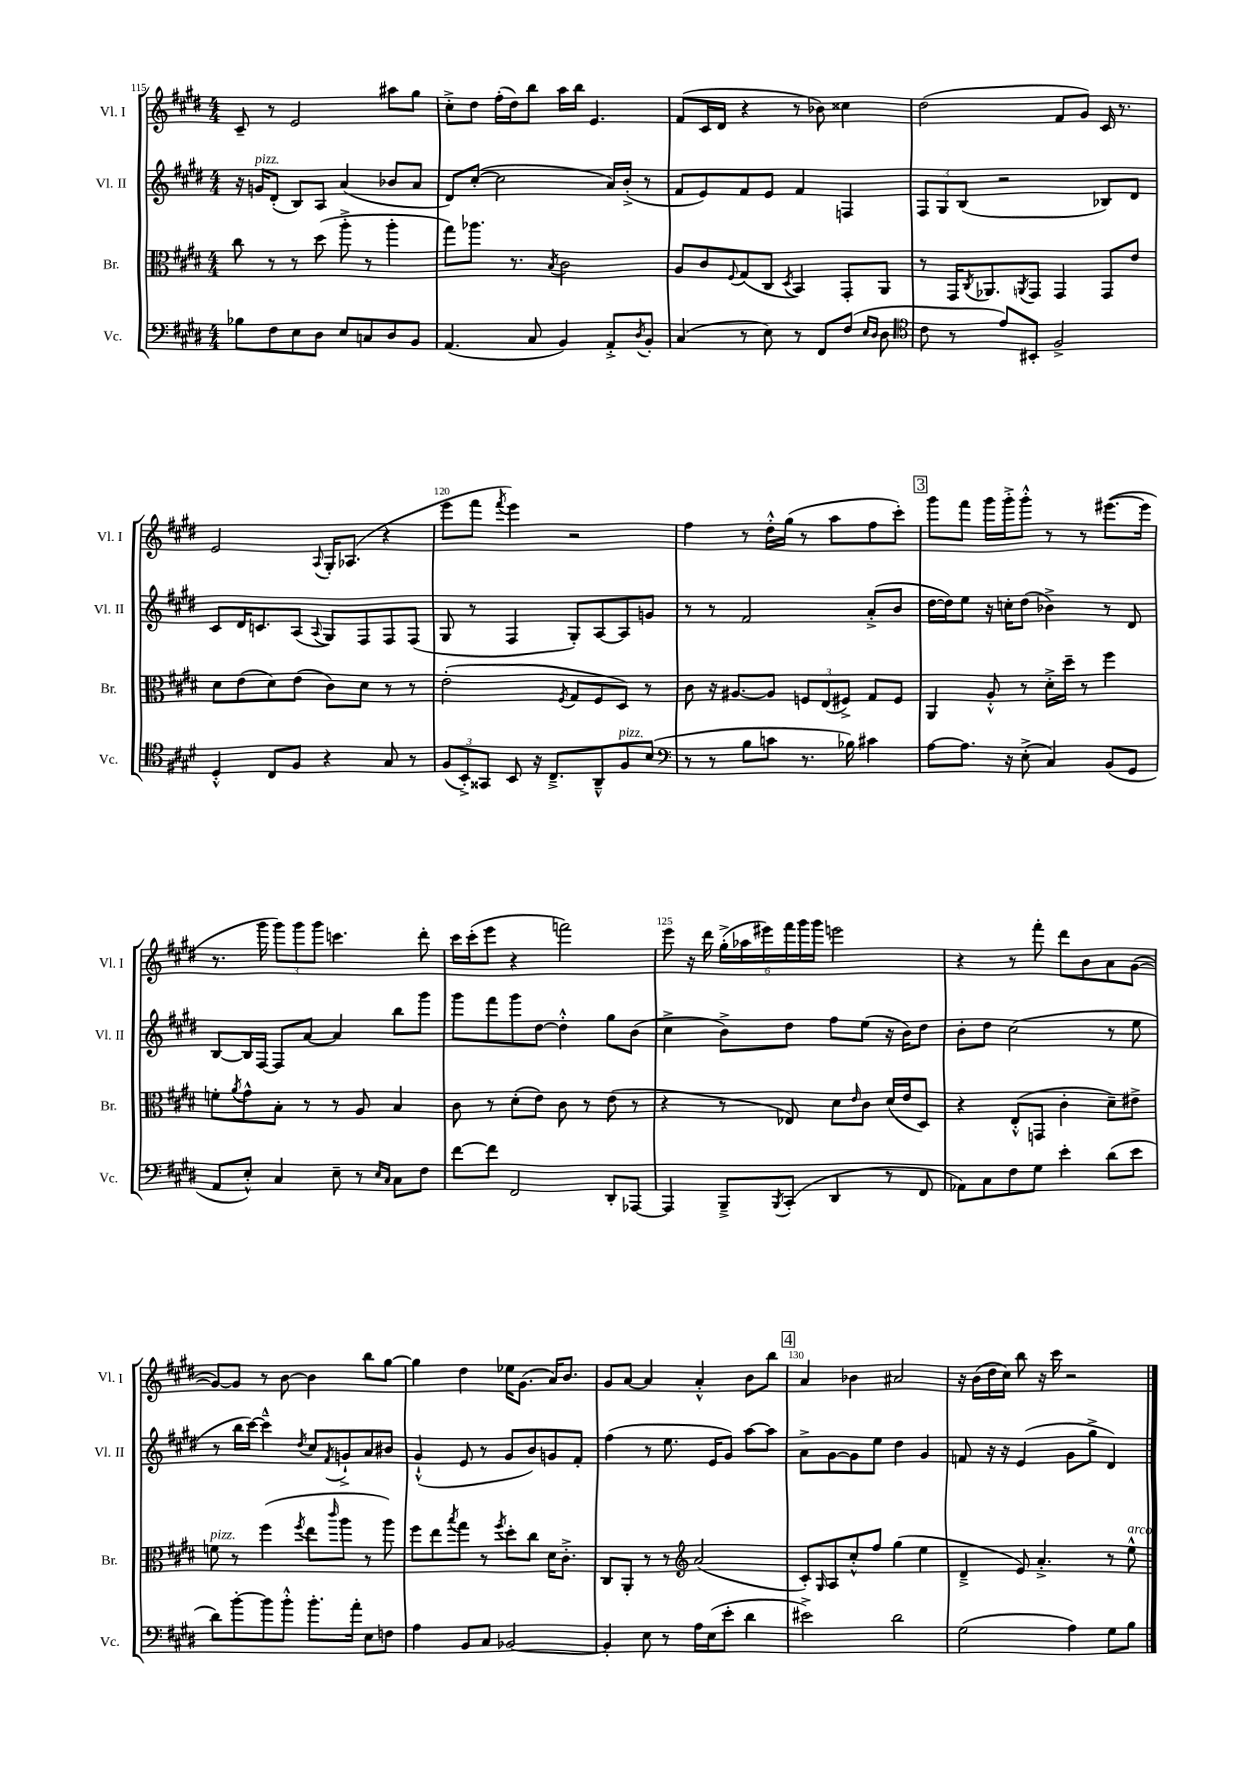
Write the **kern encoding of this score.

**kern	**kern	**kern	**kern
*staff4	*staff3	*staff2	*staff1
*clefF4	*clefC3	*clefG2	*clefG2
*k[f#c#g#d#]	*k[f#c#g#d#]	*k[f#c#g#d#]	*k[f#c#g#d#]
*M4/4	*M4/4	*M4/4	*M4/4
8B-\L	8cc#\	16r	8c#~/
.	.	16g/LK	.
8F#\	8r	(8d#'/J	8r
8E\	8r	8B/L)	2e/
8D#\J	(8dd#\	8A/J	.
8E/L	8aa'^\	(4a/	.
8C/	8r	.	.
8D#/	4aa'\	8b-/L	8aa#\L
8BB/J	.	8a/J	8gg#\J
=	=	=	=
(4.AA/	8gg#\L)	8d#/L)	8cc#'^\L
.	8.aa-\J	([8cc#'/J	8dd#\J
.	.	2cc#\]	(16ff#'\LL
.	8.r	.	16dd#\J)
8C#/	.	.	8bb\J
.	8qB/	.	.
4BB/)	2c#\	.	16aa\LL
.	.	.	16bb\JJ
.	.	.	4.e/
8AA'^/L	.	16a/LL)	.
.	.	(16b'^/JJ	.
8qD#/	.	.	.
8BB'/J	.	8r	.
=	=	=	=
(4C#/	8A/L	8f#/L	(8f#/L
.	8c#/	8e/)	16c#/L
.	.	.	16d#/JJ
.	8qqF#/	.	.
8r	(8G#/	8f#/	4r
8E\)	8C#/J	8e/J	.
.	8qD#/	.	.
8r	4BB/)	4f#/	8r
8FF#/L	.	.	8b-\)
(8F#/J	8GG#'/L	4F/	4cc##\
16qqE/LL	.	.	.
16qqD#/JJ	.	.	.
8D#\	8AA/J	.	.
=	=	=	=
*clefC4	*	*	*
8c#\	8r	12F#/L	(2dd#\
.	.	12G#/	.
8r	16GG#/LK	.	.
.	.	(12B/J	.
.	8qC#/	.	.
.	8.AA-/	.	.
8e/L)	.	2r	.
.	8qAA/	.	.
8BB#'/J	8GG#/J	.	.
2F#^/	4GG#/	.	8f#/L
.	.	.	8g#/J)
.	8GG#/L	8B-/L)	16c#/
.	.	.	8.r
.	8e/J	8d#/J	.
=	=	=	=
4D#'^^/	8d#\L	8c#/L	2e/
.	(8e\	16d#/K	.
.	.	8.c/	.
8C#/L	8d#\)	.	.
8F#/J	(8e\J	(8A/J	.
.	.	8qqA/	8qqA/
4r	8c#\L)	8G#/L)	16G#'/LK
.	.	.	(8.A-/J
.	8d#\J	8F#/	.
8G#/	8r	8F#/	4r
8r	8r	(8F#/J	.
=	=	=	=
(12F#/L	(2e'\	8G#/	8eee\L
12BB'^/)	.	.	.
.	.	8r	8fff#\J
12GG##/J	.	.	.
.	.	.	8qfff#/
8BB/	.	4F#/	4eee\)
16r	.	.	.
8.C#~^/L	.	.	.
.	8qF#/	.	.
.	8G#/L	8G#'/L)	2r
8AA~^^/	8F#/	[8A/	.
8F#/	8D#/J)	8A/]	.
(8B/J	8r	8g/J	.
=	=	=	=
*clefF4	*	*	*
8r	8c#\	8r	4ff#\
8r	16r	8r	.
.	[8.A#/L	.	.
8B\L	.	2f#/	8r
8c\J	8A#/]J	.	16dd#'^^\LL
.	.	.	(16gg#\JJ
8.r	12F/L	.	8r
.	(12E/	.	.
.	.	.	8aa\L
.	12F#^/J)	.	.
16B-\)	.	.	.
4c#\	8G#/L	(8a'^/L	8ff#\
.	8F#/J	8b/J	8ccc#'\J)
=	=	=	=
[8A\L	4AA/	[16dd#\LL	8ggg#\L
.	.	16dd#\]J)	.
8.A\]J	.	8ee\J	8fff#\J
.	8A'^^/	16r	16ggg#\LL
16r	.	16cc'\LK	16ggg#'^\J
(8E'^\	8r	(8dd#\J	8ggg#'^^\J
4C#/)	16d#'^\LL	4b-^\)	8r
.	16dd#~\JJ	.	.
.	8r	.	8r
(8BB/L	4ff#\	8r	([8.eee#\L
8GG#/J	.	8d#/	.
.	.	.	16eee#\]Jk
=	=	=	=
8AA/L	8f'\L	[8B/L	8.r
.	8qa/	.	.
8E'^^/J)	8g#^^\	16B/]L	.
.	.	[16F#/JJ	16ggg#\
4C#/	8B'\J	8F#/]L	12ggg#\L)
.	.	.	12ggg#\
.	8r	[8a/J	.
.	.	.	12ggg#\J
8E~\	8r	4a/]	4.ccc\
8r	8A/	.	.
16qqE/LL	.	.	.
16qqC#/JJ	.	.	.
8C#\L	4B/	8bb\L	.
8F#\J	.	8ggg#\J	8ddd#'\
=	=	=	=
[8f#\L	8c#\	8ggg#\L	16ccc#\LL
.	.	.	(16ccc#'\J
8f#\]J	8r	8fff#\	8eee\J
2FF#/	(8d#'\L	8ggg#\	4r
.	8e\J)	[8dd#\J	.
.	8c#\	4dd#'^^\]	2fff\)
.	8r	.	.
8DD#'/L	(8e\	8gg#\L	.
[8AAA-/J	8r	(8b\J	.
=	=	=	=
4AAA-/]	4r	4cc#^\	8eee\
.	.	.	16r
.	.	.	16ddd#\
8BBB~^/L	8r	8b^\L)	(24gg#'^\LL
.	.	.	24aa-\
.	.	.	24eee#\)
8qBBB/	.	.	.
(8CC#'/J	8E-/)	8dd#\J	24fff#\
.	.	.	24ggg#\
.	.	.	24ggg#\JJ
4DD#/	8d#\L	8ff#\L	2eee\
.	16qqe/	.	.
.	8c#\J	(8ee\J	.
8r	(16d#/LL	16r	.
.	16e/J	16b\LK)	.
8FF#/	8D#/J)	8dd#\J	.
=	=	=	=
8AA-\L)	4r	8b'\L	4r
8C#\	.	8dd#\J	.
8F#\	(8E'^^/L	(2cc#\	8r
8G#\J	8GG/J	.	8fff#'\
4e'\	4c#'\	.	8ddd#\L
.	.	.	8b\
(8d#\L	8d#~\L)	8r	8a\
8e\J	8e#^\J	8ee\	([8g#\J
=	=	=	=
8d#\L)	8f\	8r	8g#/_L)
[8b'\	8r	16bb\LL	8g#/]J
.	.	[16ccc#\JJ)	.
8b\]	(4ff#\	4ccc#~^^\]	8r
8b'^^\J	.	.	[8b\
.	8qff#/	8qdd#/	.
8.b'\L	8ee\L	8cc#/L	4b\]
.	16qqccc#/	8qf#/	.
.	8aa\J	8g`^/	.
16a'\Jk	.	.	.
8E\L	8r	8a/	8bb\L
8F\J	8aa\)	8b#/J	[8gg#\J
=	=	=	=
4A\	8ff#\L	(4g#`^^/	4gg#\]
.	8ee\	.	.
.	8qbb/	.	.
8BB/L	8gg#\J	8e/	4dd#\
8C#/J	8r	8r	.
.	8qff#/	.	.
[2BB-/	8dd#'\L	8g#/L	16ee-\LK
.	.	.	(8.g#\J
.	8cc#\J	8b/)	.
.	16d#\LK	8g/	16a/LK)
.	8.c#'^\J	.	8.b/J
.	.	8f#'/J	.
=	=	=	=
4BB-'/]	8C#/L	(4ff#\	8g#/L
.	8AA'/J	.	[8a/J
8E\	8r	8r	4a/]
8r	8r	8.ee\	.
*	*clefG2	*	*
16A\LL	(2a/	.	4a'^^/
(16E\J	.	16e/LK	.
8e'\J	.	8g#/J)	.
4d#\	.	[8aa\L	8b\L
.	.	8aa\]J	8bb\J
=	=	=	=
2e#^\)	8c#'/L)	8a^\L	4a/
.	16qqG#/	.	.
.	8A/	[8g#\	.
.	8cc#'^^/	8g#\]	4b-\
.	8ff#/J	8ee\J	.
2d#\	(4gg#\	4dd#\	2a#/
.	4ee\	4g#/	.
=	=	=	=
(2G#\	4d#~^/	8f/	16r
.	.	.	(16b\LL
.	.	16r	16dd#\
.	.	16r	16cc#\JJ)
.	8e/)	(4e/	8bb\
.	4.a'^/	.	16r
.	.	.	16ccc#\
4A\)	.	8g#\L	2r
.	.	8gg#^\J	.
8G#\L	8r	4d#/)	.
8B\J	8ee^^\	.	.
==	==	==	==
*-	*-	*-	*-
